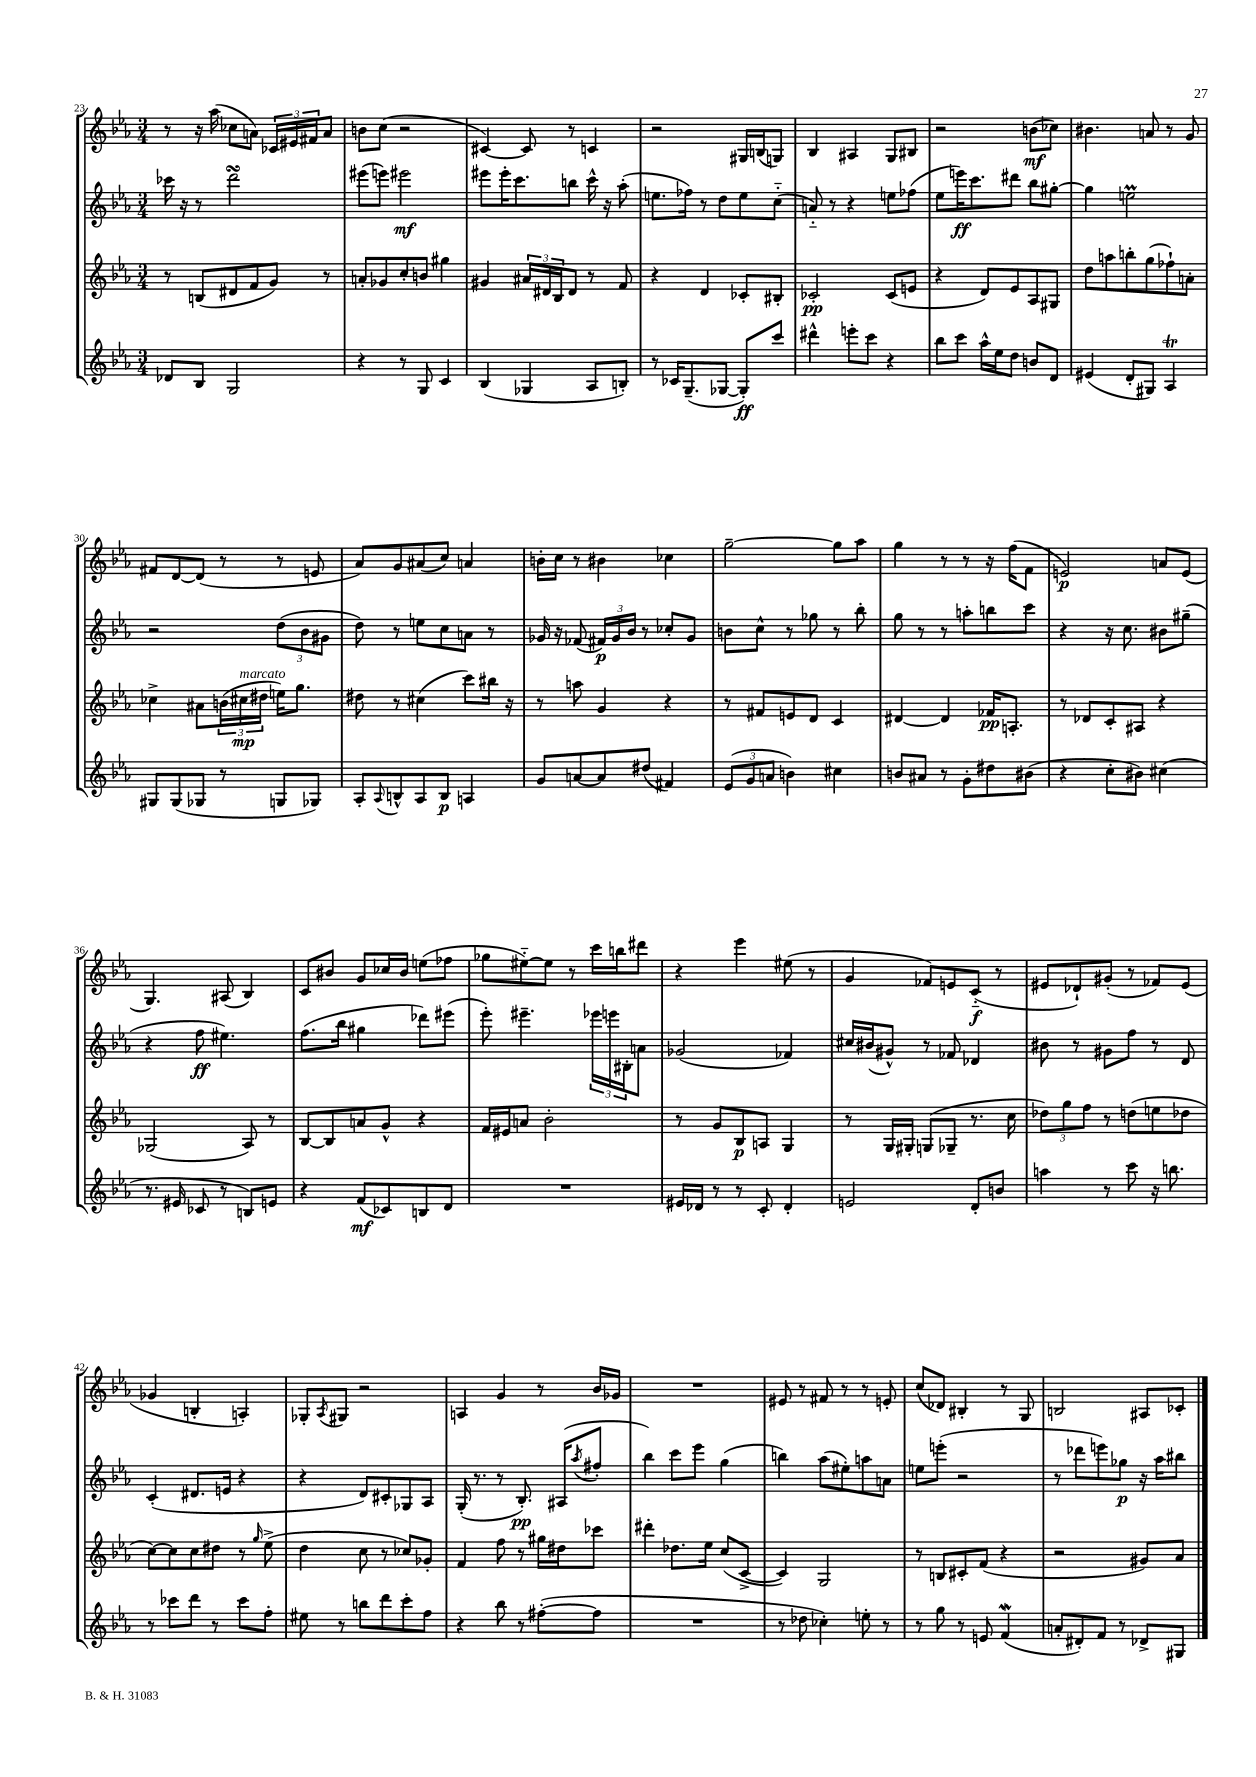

**kern	**dynam	**kern	**dynam	**kern	**dynam	**kern	**dynam
*part4	*part4	*part3	*part3	*part2	*part2	*part1	*part1
*staff4	*staff4	*staff3	*staff3	*staff2	*staff2	*staff1	*staff1
*clefG2	*	*clefG2	*	*clefG2	*	*clefG2	*
*k[b-e-a-]	*	*k[b-e-a-]	*	*k[b-e-a-]	*	*k[b-e-a-]	*
*M3/4	*	*M3/4	*	*M3/4	*	*M3/4	*
=23	=23	=23	=23	=23	=23	=23	=23
8d-X/L	.	8r	.	16ccc-X\	.	8r	.
.	.	.	.	16r	.	.	.
8B-/J	.	(8Bn/L	.	8r	.	16r	.
.	.	.	.	.	.	(16aa-\	.
2G/	.	8d#X/	.	2dddsSsS\	.	8cc-X\L	.
.	.	8f/	.	.	.	8an\J)	.
.	.	8g/J)	.	.	.	24c-X/LL	.
.	.	.	.	.	.	24e#X/	.
.	.	.	.	.	.	24f#X/J	.
.	.	8r	.	.	.	8a/J	.
=24	=24	=24	=24	=24	=24	=24	=24
4r	.	8an'/L	.	(8eee#X\L	.	8bn\L	.
.	.	8g-X/	.	8eeen\J)	.	(8cc\J	.
8r	.	8cc'/	.	2eee#X\	mf	2r	.
8G/	.	8bn/J	.	.	.	.	.
4c/	.	4gg#X\	.	.	.	.	.
=25	=25	=25	=25	=25	=25	=25	=25
(4B-/	.	4g#X/	.	8eee#X\L	.	[4c#X/)	.
.	.	.	.	16eee#'\K	.	.	.
.	.	.	.	8.ccc\	.	.	.
4G-X/	.	24a#X/LL	.	.	.	8c#/]	.
.	.	24d#X/	.	.	.	.	.
.	.	24B-/J	.	.	.	.	.
.	.	8d#/J	.	8bbn\J	.	8r	.
8A-/L	.	8r	.	16ccc^^\	.	4cn/	.
.	.	.	.	16r	.	.	.
8Bn'/J)	.	8f/	.	(8aa-'\	.	.	.
=26	=26	=26	=26	=26	=26	=26	=26
8r	.	4r	.	8.een\L	.	2r	.
16c-X/KL	.	.	.	.	.	.	.
(8.G~/	.	.	.	16ff-X\Jk)	.	.	.
.	.	4d/	.	8r	.	.	.
[8G-X/J	.	.	.	8dd\L	.	.	.
8G-'/L])	ff	8c-X'/L	.	8ee\	.	16G#X/LL	.
.	.	.	.	.	.	(16Bn/J	.
8ccc/J	.	8B#X'/J	.	(8cc\J	.	8Gn/J)	.
=27	=27	=27	=27	=27	=27	=27	=27
4ddd#X^^\	.	2c-X'/	pp	8an/)	.	4B-/	.
.	.	.	.	8r	.	.	.
8eeen'\L	.	.	.	4r	.	4A#X/	.
8ccc\J	.	.	.	.	.	.	.
4r	.	(8c-/L	.	8een\L	.	8G/L	.
.	.	8en/J	.	(8ff-X\J	.	8B#X/J	.
=28	=28	=28	=28	=28	=28	=28	=28
8bb-\L	.	4r	.	8ee-\L	.	2r	.
8ccc\J	.	.	.	16eeen\K)	ff	.	.
.	.	.	.	8.ccc\	.	.	.
16aa-^^\LL	.	8d/L)	.	.	.	.	.
16ee-\J	.	.	.	.	.	.	.
8dd\J	.	8e-/	.	8ddd#X\J	.	.	.
8bn/L	.	8A-/	.	8bb-\L	.	(8bn\L	mf
8d/J	.	8G#X/J	.	[8gg#X'\J	.	8cc-X\J)	.
=29	=29	=29	=29	=29	=29	=29	=29
(4e#X/	.	8dd\L	.	4gg#\]	.	4.b#X\	.
.	.	8aan\	.	.	.	.	.
8d'/L	.	8bbn'\	.	2eenm\	.	.	.
8G#X/J)	.	(8gg\	.	.	.	8an/	.
4A-T/	.	8ff-X`\)	.	.	.	8r	.
.	.	8an'\J	.	.	.	8g/	.
!!LO:LB:g=z
=30	=30	=30	=30	=30	=30	=30	=30
8G#X/L	.	4cc-X^\	.	2r	.	8f#X/L	.
(8G#/	.	.	.	.	.	[8d/	.
8G-X/J	.	8a#X\L	.	.	.	(8d/J]	.
8r	.	(24bn\L	.	.	.	8r	.
!	!	!LO:TX:a:i:t=marcato	!	!	!	!	!
.	.	24cc#X\	mp	.	.	.	.
.	.	24dd#X\JJ	.	.	.	.	.
8Gn/L	.	16een\KL)	.	(12dd\L	.	8r	.
.	.	8.gg\J	.	.	.	.	.
.	.	.	.	12b-\	.	.	.
8G-X/J)	.	.	.	.	.	8en/	.
.	.	.	.	12g#X\J	.	.	.
=31	=31	=31	=31	=31	=31	=31	=31
8A-'/L	.	8dd#X\	.	8dd\)	.	8a-/L)	.
8qqA-/	.	.	.	.	.	.	.
8Bn^^/	.	8r	.	8r	.	8g/	.
8A-/	.	(4cc#X\	.	8een\L	.	(8a#X/	.
8B/J	p	.	.	8cc\	.	8cc/J)	.
4An/	.	8ccc\L)	.	8an\J	.	4an/	.
.	.	16bb#X\Jk	.	8r	.	.	.
.	.	16r	.	.	.	.	.
=32	=32	=32	=32	=32	=32	=32	=32
8g/L	.	8r	.	16g-X/	.	16bn'\LL	.
.	.	.	.	16r	.	16cc\JJ	.
[8an/	.	8aan\	.	(8f-X/	.	8r	.
8a/]	.	4g/	.	24f#X/LL)	p	4b#X\	.
.	.	.	.	24g-/	.	.	.
.	.	.	.	24b-/JJ	.	.	.
(8dd#X/J	.	.	.	8r	.	.	.
4f#X/)	.	4r	.	8cc-X'/L	.	4cc-X\	.
.	.	.	.	8g-/J	.	.	.
=33	=33	=33	=33	=33	=33	=33	=33
(12e-/L	.	8r	.	8bn\L	.	[2gg~\	.
12g/	.	.	.	.	.	.	.
.	.	8f#X/L	.	8cc^^\J	.	.	.
12an/J	.	.	.	.	.	.	.
4bn\)	.	8en/	.	8r	.	.	.
.	.	8d/J	.	8gg-X\	.	.	.
4cc#X\	.	4c/	.	8r	.	8gg\L]	.
.	.	.	.	8bb-'\	.	8aa-\J	.
=34	=34	=34	=34	=34	=34	=34	=34
8bn/L	.	[4d#X/	.	8gg\	.	4gg\	.
8a#X/J	.	.	.	8r	.	.	.
8r	.	4d#/]	.	8r	.	8r	.
8g'\L	.	.	.	8aan'\L	.	8r	.
8dd#X\	.	16f-X/KL	pp	8bbn\	.	16r	.
.	.	8.An'/J	.	.	.	(16ff\KL	.
(8b#X\J	.	.	.	8ccc\J	.	8f\J	.
=35	=35	=35	=35	=35	=35	=35	=35
4r	.	8r	.	4r	.	2en/)	p
.	.	8d-X/L	.	.	.	.	.
8cc'\L	.	8c'/	.	16r	.	.	.
.	.	.	.	8.cc\	.	.	.
8b#X\J)	.	8A#X/J	.	.	.	.	.
(4cc#X\	.	4r	.	8b#X\L	.	8an/L	.
.	.	.	.	(8gg#X~\J	.	(8e/J	.
!!LO:LB:g=z
=36	=36	=36	=36	=36	=36	=36	=36
8.r	.	(2G-X/	.	4r	.	4.G/)	.
16e#X/	.	.	.	.	.	.	.
8c-X/	.	.	.	8ff\	ff	.	.
8r	.	.	.	4.ee#X\)	.	(8A#X/	.
8Bn/L)	.	8A-/)	.	.	.	4B-/)	.
8en/J	.	8r	.	.	.	.	.
=37	=37	=37	=37	=37	=37	=37	=37
4r	.	[8B-/L	.	(8.ff\L	.	8c/L	.
.	.	8B-/]	.	.	.	8b#X/J	.
.	.	.	.	16bb-\Jk	.	.	.
(8f/L	mf	8an/	.	4gg#X\	.	8g/L	.
8c-X/)	.	8g^^/J	.	.	.	16cc-X/L	.
.	.	.	.	.	.	16b#/JJ	.
8Bn/	.	4r	.	8ddd-X\L)	.	(8een\L	.
8d/J	.	.	.	(8eee#X\J	.	8ff-X\J	.
=38	=38	=38	=38	=38	=38	=38	=38
2.r	.	16f/LL	.	8eee-'\)	.	8gg-X\L	.
.	.	16e#X/J	.	.	.	.	.
.	.	8an/J	.	4.eee#X~\	.	[8ee#X\)	.
.	.	2b-'\	.	.	.	8ee#\J]	.
.	.	.	.	.	.	8r	.
.	.	.	.	24eee-X\LL	.	16ccc\LL	.
.	.	.	.	24eeen\	.	.	.
.	.	.	.	.	.	16bbn\J	.
.	.	.	.	24B#X'\J	.	.	.
.	.	.	.	8an\J	.	8ddd#X\J	.
=39	=39	=39	=39	=39	=39	=39	=39
16e#X/LL	.	8r	.	(2g-X/	.	4r	.
16d-X/JJ	.	.	.	.	.	.	.
8r	.	8g/L	.	.	.	.	.
8r	.	8B-/	p	.	.	4eee-\	.
8c'/	.	8An/J	.	.	.	.	.
4d-'/	.	4G/	.	4f-X/)	.	(8ee#X\	.
.	.	.	.	.	.	8r	.
=40	=40	=40	=40	=40	=40	=40	=40
2en/	.	8r	.	16cc#X/LL	.	4g/	.
.	.	.	.	(16b#X/J	.	.	.
.	.	16G/LL	.	8g#X^^/J)	.	.	.
.	.	16G#X'/JJ	.	.	.	.	.
.	.	(8Gn/L	.	8r	.	8f-X/L)	.
.	.	8G-X~/J	.	8f-X/	.	8en/	.
8d'/L	.	8.r	.	4d-X/	.	(8c/J	f
8bn/J	.	.	.	.	.	8r	.
.	.	16cc\	.	.	.	.	.
=41	=41	=41	=41	=41	=41	=41	=41
4aan\	.	12dd-X\L)	.	8b#X\	.	8e#X/L	.
.	.	12gg\	.	.	.	.	.
.	.	.	.	8r	.	8d-X`/)	.
.	.	12ff\J	.	.	.	.	.
8r	.	8r	.	8g#X\L	.	(8g#X'/J	.
8ccc\	.	(8ddn\L	.	8ff\J	.	8r	.
16r	.	8een\	.	8r	.	8f-X/L)	.
8.bbn\	.	.	.	.	.	.	.
.	.	8dd-X\J	.	8d/	.	(8e#/J	.
!!LO:LB:g=z
=42	=42	=42	=42	=42	=42	=42	=42
8r	.	[8cc\L)	.	(4c'/	.	4g-X/	.
8ccc-X\L	.	8cc\]	.	.	.	.	.
8ddd\J	.	8cc\	.	8.d#X/L	.	4Bn'/	.
8r	.	8dd#X\J	.	.	.	.	.
.	.	.	.	16en/Jk	.	.	.
8ccc-\L	.	8r	.	4r	.	4An'/)	.
.	.	16qqgg/	.	.	.	.	.
8ff'\J	.	(8ee-^\	.	.	.	.	.
=43	=43	=43	=43	=43	=43	=43	=43
8ee#X\	.	4dd\	.	4r	.	8G-X'/L	.
.	.	.	.	.	.	8qA-/	.
8r	.	.	.	.	.	8G#X/J	.
8bbn\L	.	8cc\	.	8d/L)	.	2r	.
8ddd\	.	8r	.	8c#X'/	.	.	.
8ccc'\	.	8cc-X/L)	.	8G-X/	.	.	.
8ff\J	.	8g-X'/J	.	8A-/J	.	.	.
=44	=44	=44	=44	=44	=44	=44	=44
4r	.	4f/	.	(16G'/	.	4An/	.
.	.	.	.	8.r	.	.	.
8bb-\	.	8ff\	.	8r	.	4g/	.
8r	.	8r	.	8.B-'/)	pp	.	.
([8ff#X'\L	.	16gg#X\LL	.	.	.	8r	.
.	.	16dd#X\J	.	(16A#X/KL	.	.	.
.	.	.	.	8qaa-/	.	.	.
8ff#\J]	.	8ccc-X\J	.	8ff#X'/J	.	16b-/LL	.
.	.	.	.	.	.	16g-X/JJ	.
=45	=45	=45	=45	=45	=45	=45	=45
2.r	.	4ddd#X'\	.	4bb-\)	.	2.r	.
.	.	8.dd-X\L	.	8ccc\L	.	.	.
.	.	.	.	8eee-\J	.	.	.
.	.	16ee-\Jk	.	.	.	.	.
.	.	(8cc/L	.	(4gg\	.	.	.
.	.	[8c^/J	.	.	.	.	.
=46	=46	=46	=46	=46	=46	=46	=46
8r	.	4c/])	.	4bbn\)	.	8e#X/	.
8dd-X\	.	.	.	.	.	8r	.
4cc-X'\)	.	2G/	.	(8aa-\L	.	8f#X/	.
.	.	.	.	8ee#X'\)	.	8r	.
8een'\	.	.	.	8aan\	.	8r	.
8r	.	.	.	8an\J	.	8en'/	.
=47	=47	=47	=47	=47	=47	=47	=47
8r	.	8r	.	8een\L	.	(8cc/L	.
8gg\	.	8Bn/L	.	(8eeen'\J	.	8d-X/J)	.
8r	.	8c#X'/	.	2r	.	4B#X'/	.
8en/	.	(8f/J	.	.	.	.	.
(4fW/	.	4r	.	.	.	8r	.
.	.	.	.	.	.	8G/	.
=48	=48	=48	=48	=48	=48	=48	=48
8an'/L	.	2r	.	8r	.	2Bn/	.
8d#X'/)	.	.	.	8ddd-X\L	.	.	.
8f/J	.	.	.	8eeen\)	.	.	.
8r	.	.	.	8gg-X\J	p	.	.
8d-X^/L	.	8g#X/L)	.	16r	.	8A#X/L	.
.	.	.	.	16aa-\KL	.	.	.
8G#X/J	.	8a-/J	.	8bb#X\J	.	8c-X'/J	.
==	==	==	==	==	==	==	==
*-	*-	*-	*-	*-	*-	*-	*-
